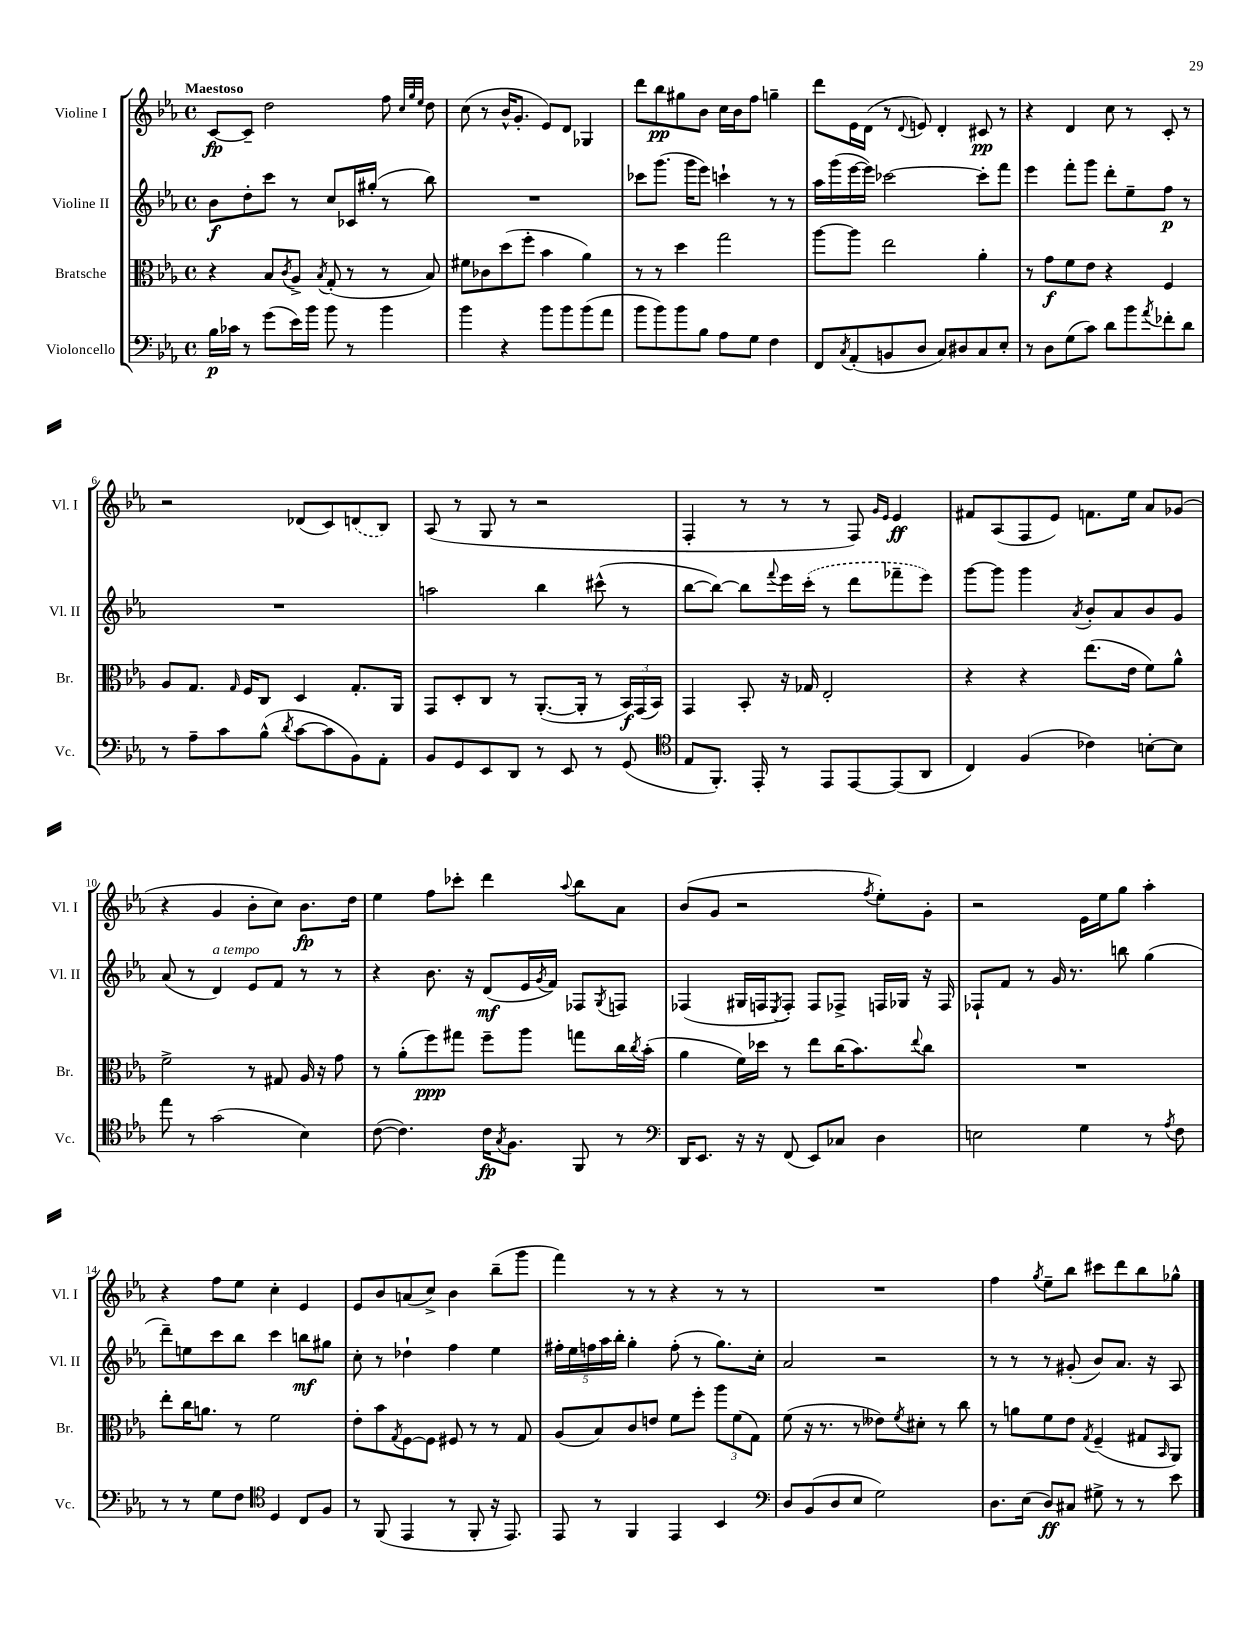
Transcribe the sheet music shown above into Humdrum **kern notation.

**kern	**kern	**kern	**kern
*staff4	*staff3	*staff2	*staff1
*clefF4	*clefC3	*clefG2	*clefG2
*k[b-e-a-]	*k[b-e-a-]	*k[b-e-a-]	*k[b-e-a-]
*M4/4	*M4/4	*M4/4	*M4/4
*met(c)	*met(c)	*met(c)	*met(c)
16B-	4r	8b-	[8c
16c-	.	.	.
8r	.	8dd'	8c~]
(8g	8B-	8ccc	2dd
.	8qc	.	.
16e-)	8A-^	8r	.
16b-	.	.	.
.	8qB-	.	.
8b-	(8G'	8cc	.
8r	8r	16c-	.
.	.	(16gg#'	.
4b-	8r	8r	8ff
.	.	.	32qqcc
.	.	.	32qqgg
.	.	.	32qqee-
.	8B-)	8bb-)	8dd
=	=	=	=
4b-	8f#	1r	(8cc
.	8c-	.	8r
4r	(8dd	.	16b-^^
.	.	.	8.g'
.	8ff'	.	.
8b-	4b-	.	8e-)
8b-	.	.	8d
(8b-	4a-)	.	4G-
8a-	.	.	.
=	=	=	=
8b-	8r	8ccc-	8ddd
8b-)	8r	(8.ggg	8bb-
8b-	4dd	.	8gg#
.	.	16ggg	.
8B-	.	8eee-)	8b-
8A-	2gg	4ccc`	16cc
.	.	.	16b-
8G	.	.	8ff
4F	.	8r	4gg~
.	.	8r	.
=	=	=	=
8FF	[8aa-	16aa-	8ddd
.	.	(16ggg	.
8qC	.	.	.
(8AA-'	8aa-]	[16eee-	16e-
.	.	16eee-])	(16d
8BB	2ee-	[2ccc-	8r
.	.	.	8qqd
8D	.	.	8e)
8C)	.	.	4d'
8D#	.	.	.
8C	4a-'	8ccc-']	8c#
8E-'	.	8fff	8r
=	=	=	=
8r	8r	4eee-	4r
8D	8g	.	.
(8G	8f	8fff'	4d
8c)	8e-	8ggg	.
8d	4r	8ddd'	8cc
8b-	.	8ee-~	8r
8qa-	.	.	.
8f-'	4F	8ff	8c'
8d	.	8r	8r
=	=	=	=
8r	8A-	1r	2r
8A-~	8.G	.	.
8c	.	.	.
.	16qqG	.	.
.	16F	.	.
(8B-^^	8C	.	.
8qd	.	.	.
[8c	4D	.	(8d-
8c]	.	.	8c)
8BB-)	8.G'	.	(8d
8AA-'	.	.	8B-)
.	16AA-	.	.
=	=	=	=
8BB-	8GG	2aa	(8A-
8GG	8D'	.	8r
8EE-	8C	.	8G
8DD	8r	.	8r
8r	([8.AA-'	4bb-	2r
8EE-	.	.	.
.	16AA-']	.	.
8r	8r	(8ccc#^^	.
(8GG	24BB-)	8r	.
.	(24GG	.	.
.	24BB-)	.	.
=	=	=	=
*clefC4	*	*	*
8E-	4GG	[8bb-	4F'
8.FF')	.	8bb-_)	.
.	8BB-'	8bb-]	8r
16EE-'	.	.	.
.	.	8qqfff	.
8r	16r	16eee-	8r
.	16G-	(16ccc'	.
8EE-	2E-'	8r	8r
[8EE-	.	8ddd	8F)
.	.	.	16qqg
.	.	.	16qqe-
(8EE-]	.	8fff-~	4e-
8AA-	.	8eee-)	.
=	=	=	=
4C)	4r	[8ggg	8f#
.	.	8ggg]	(8A-
(4F	4r	4ggg	8F
.	.	.	8e-)
.	.	8qa-	.
4c-)	(8.ee-	8b-'	8.f
.	.	8a-	.
.	16e-	.	16ee-
[8B'	8f)	8b-	8a-
8B]	8a-^^	8g	(8g-
=	=	=	=
8ee-	2f^	(8a-	4r
8r	.	8r	.
(2g	.	4d)	4g
.	8r	8e-	8b-'
.	8G#	8f	8cc)
4B-)	16A-	8r	8.b-
.	16r	.	.
.	8g	8r	.
.	.	.	16dd
=	=	=	=
([8c	8r	4r	4ee-
4.c])	(8a-'	.	.
.	8ff)	8.b-	8ff
.	8gg#	.	8ccc-'
.	.	16r	.
16c	8ff~	(8d	4ddd
8qG	.	.	.
8.F	.	.	.
.	8aa-	16e-	.
.	.	8qg	.
.	.	16f)	.
.	.	.	8qqaa-
8FF	8gg	8F-	8bb-
.	.	8qG	.
8r	16cc	8F	8a-
.	8qcc	.	.
.	(16b-'	.	.
=	=	=	=
*clefF4	*	*	*
16DD	4a-	(4F-	(8b-
8.EE-	.	.	.
.	.	.	8g
16r	16f)	16G#	2r
16r	16dd-	16F	.
.	.	8qE-	.
(8FF	8r	8F')	.
8EE-)	8ee-	8F	.
8C-	(16cc	8F-^	.
.	8.b-)	.	.
.	.	.	8qff
4D	.	16F	8ee-')
.	.	16G-	.
.	8qqee-	.	.
.	8cc	16r	8g'
.	.	16F	.
=	=	=	=
2E	1r	8F-`	2r
.	.	8f	.
.	.	8r	.
.	.	16g	.
.	.	8.r	.
4G	.	.	16e-
.	.	.	16ee-
.	.	8bb	8gg
8r	.	(4gg	4aa-'
8qA-	.	.	.
8F	.	.	.
=	=	=	=
8r	8ee-'	8ddd~)	4r
8r	16cc	8ee	.
.	8.a	.	.
8G	.	8ccc	8ff
8F	8r	8bb-	8ee-
*clefC4	*	*	*
4D	2f	4ccc	4cc'
8C	.	8bb	4e-
8F	.	8gg#	.
=	=	=	=
8r	8e-'	8cc'	8e-
(8FF	8b-	8r	8b-
.	8qG	.	.
4EE-	[8F	4dd-`	(8a
.	8F]	.	8cc^)
8r	8F#	4ff	4b-
8FF'	8r	.	.
16r	8r	4ee-	(8bb-~
8.EE-)	.	.	.
.	8G	.	8ggg
=	=	=	=
8EE-	(8A-	20ff#'	4fff)
.	.	20ee-	.
.	.	20ff	.
8r	8B-)	.	.
.	.	20aa-	.
.	.	20bb-'	.
4FF	8c	4gg'	8r
.	8e	.	8r
4EE-	8f	(8ff'	4r
.	8ff'	8r	.
4BB-	12aa-	8.gg)	8r
.	(12f	.	.
.	.	.	8r
.	12G)	.	.
.	.	16cc'	.
=	=	=	=
*clefF4	*	*	*
8D	(8f	2a-	1r
(8BB-	16r	.	.
.	8.r	.	.
8D	.	.	.
8E-	8r	.	.
2G)	8e--)	2r	.
.	8qf	.	.
.	8d#'	.	.
.	8r	.	.
.	8cc	.	.
=	=	=	=
8.D	8r	8r	4ff
.	8a	8r	.
(16E-	.	.	.
.	.	.	8qgg
8D)	8f	8r	8ee-~
8C#	8e-	(8g#'	8bb-
.	8qG	.	.
8G#^	(4F~	8b-)	8ccc#
8r	.	8.a-	8ddd
8r	8G#	.	8bb-
.	.	16r	.
.	16qqBB-	.	.
8e-	8AA-)	8A-	8gg-^^
==	==	==	==
*-	*-	*-	*-
